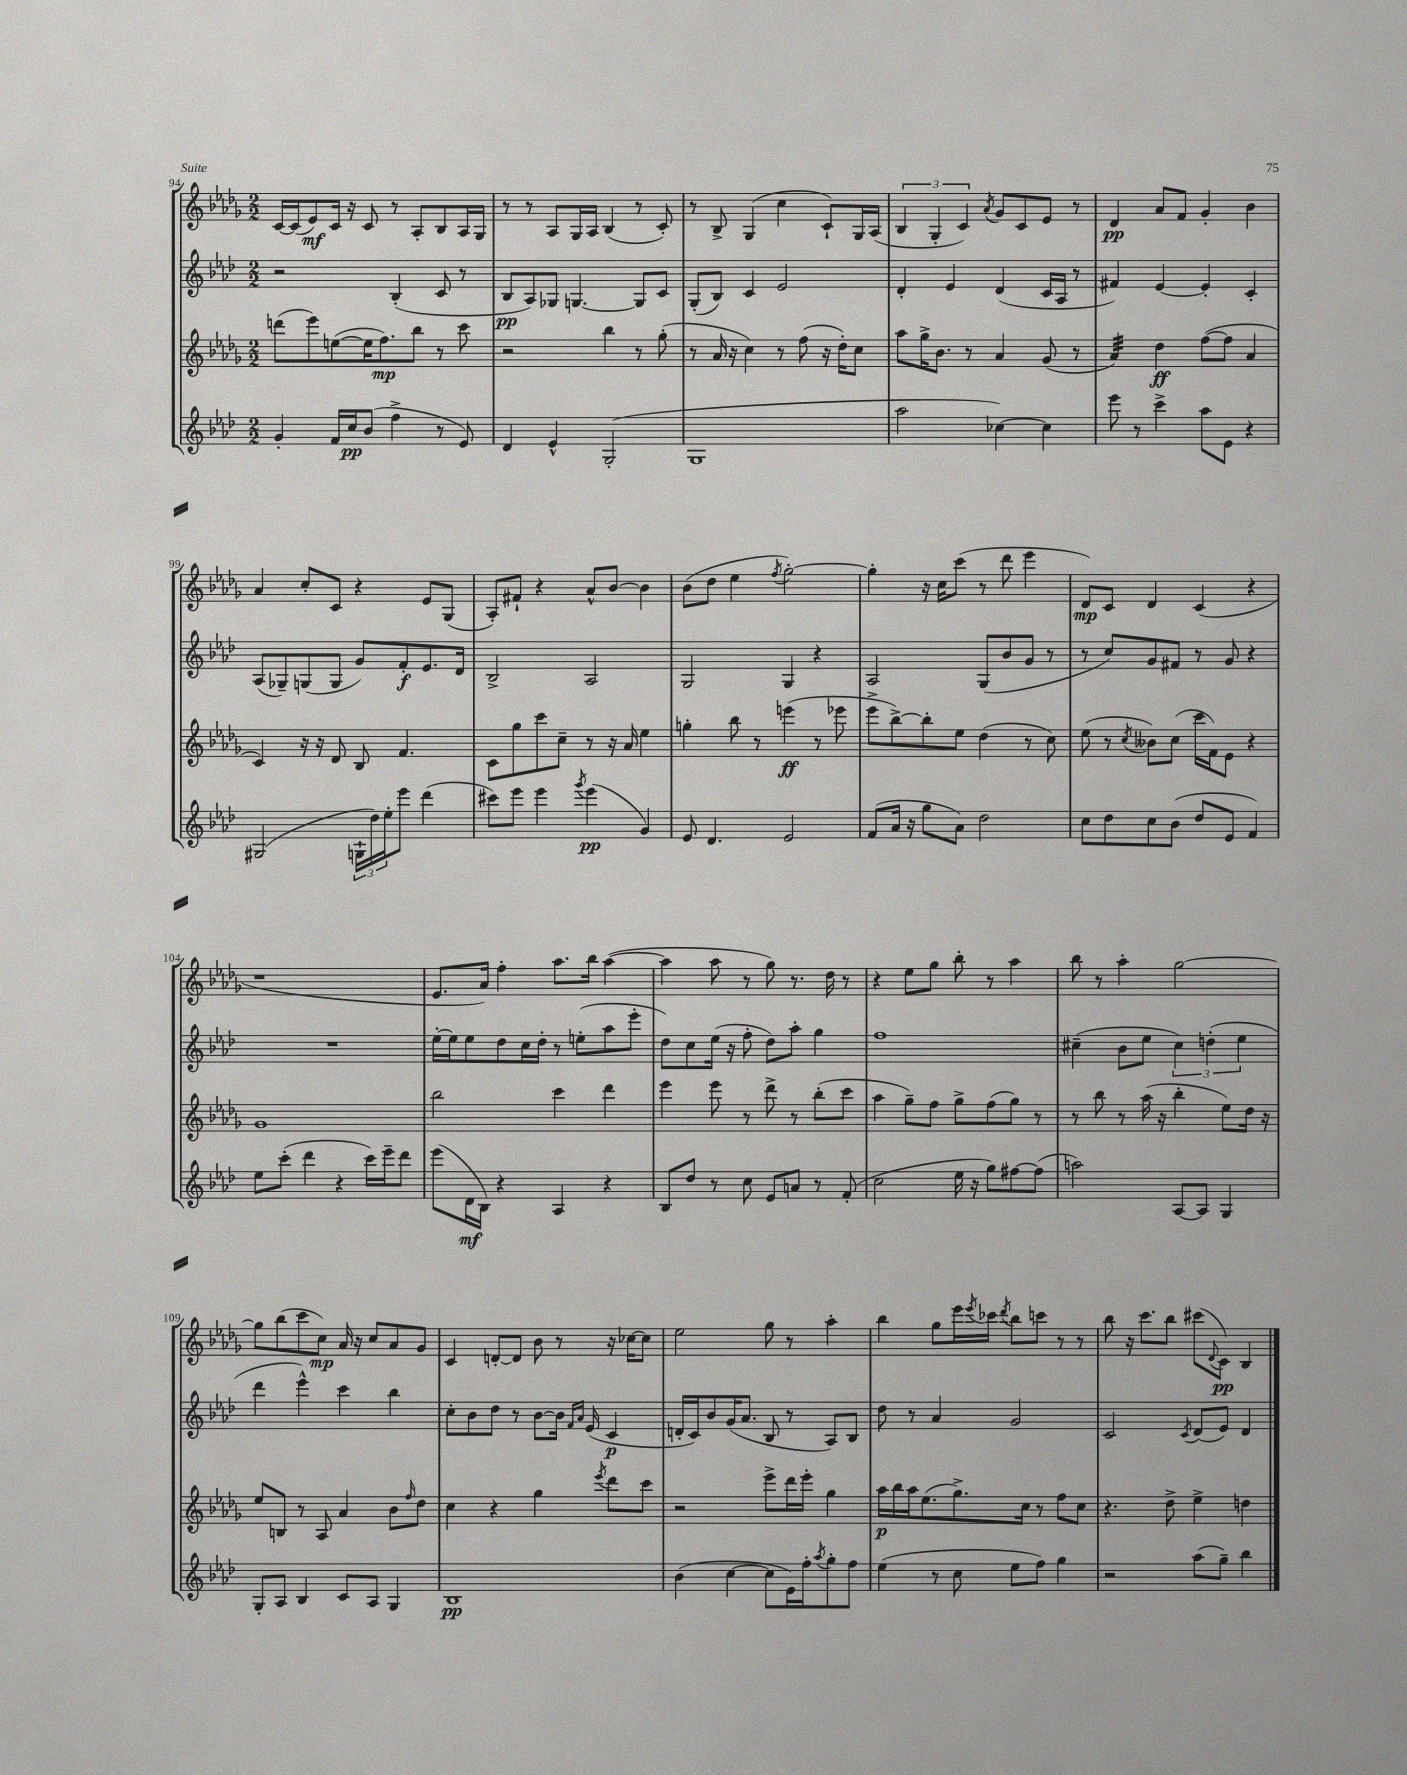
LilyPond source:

<<
\new StaffGroup <<
\new Staff = "s0" {
    \clef treble \key des \major \numericTimeSignature \time 2/2
    c'16~ c'16( ees'8\mf) c'16 r16 c'8 r8 aes8-. bes8 aes16 ges16 |
    r8 r8 aes8 ges16 aes16 bes4( r8 c'8-.) |
    r8 bes8-> ges4( c''4 c'8-!) ges16 aes16( |
    \tuplet 3/2 { bes4 ges4-. c'4) } \acciaccatura { aes'8 } ges'8 c'8 ees'8 r8 |
    des'4\pp aes'8 f'8 ges'4-. bes'4 |
    aes'4 c''8-. c'8 r4 ees'8 ges8( |
    aes8-.) fis'8-! r4 aes'8-^ bes'8~ bes'4 |
    bes'8( des''8 ees''4 \acciaccatura { f''8 } ges''2~-.) |
    ges''4-. r16 c''16 c'''8( r8 des'''8 ees'''4 |
    des'8\mp) c'8 des'4 c'4( r4 |
    r1 |
    ees'8. aes'16) f''4-. aes''8. bes''16 aes''4~( |
    aes''4 aes''8 r8 ges''8) r8. des''16 r8 |
    r4 ees''8 ges''8 bes''8-. r8 aes''4 |
    bes''8 r8 aes''4-. ges''2~ |
    ges''8 bes''8( c'''8 c''8\mp) aes'16 r16 c''8 aes'8 ges'8 |
    c'4 d'8~-. d'8 bes'8 r8 r16 ces''16~ ces''8 |
    ees''2 ges''8 r8 aes''4-. |
    bes''4 ges''8 ees'''16 \acciaccatura { ees'''8 } ces'''16 \acciaccatura { des'''8 } bes''8 c'''8 r8 r8 |
    bes''8 r16 c'''8. bes''8 cis'''8( \appoggiatura { des'8 } c'8\pp) bes4 \bar "|." |
}
\new Staff = "s1" {
    \clef treble \key aes \major \numericTimeSignature \time 2/2
    r2 bes4-.( c'8 r8 |
    bes8\pp aes8) ges8 g4.~ g8 c'8 |
    g8-.( bes8) c'4 ees'2 |
    des'4-. ees'4 des'4( c'16 aes16 r8 |
    fis'4) ees'4~ ees'4-. c'4-. |
    aes8( ges8--) g8( g8 g'8) f'8-.\f ees'8. des'16 |
    bes2-> aes2 |
    g2 g4 r4 |
    aes2 g8( bes'8 g'8 r8 |
    r8 c''8) g'8 fis'8 r8 g'8 r4 |
    R1 |
    ees''16~-. ees''16 ees''8 des''8 c''16 des''16-. r8 e''8-.( aes''8 ees'''8-. |
    des''8) c''8 ees''16( r16 f''8-. des''8) aes''8-. g''4 |
    f''1 |
    cis''4--( bes'8 ees''8 \tuplet 3/2 { cis''4) d''4-.( ees''4 } |
    des'''4 ees'''4-^) c'''4 bes''4 |
    c''8-. bes'8 des''8 r8 bes'8~ bes'16 \grace { f'16 aes'16 } ees'16( c'4\p |
    d'16-. c'16) bes'8 g'16( aes'8. bes8 r8 aes8) bes8 |
    des''8 r8 aes'4 g'2 |
    c'2 \acciaccatura { c'8 } des'8( ees'8) des'4 \bar "|." |
}
\new Staff = "s2" {
    \clef treble \key des \major \numericTimeSignature \time 2/2
    d'''8( ees'''8) e''8~( e''16 f''8.\mp) bes''8 r8 c'''8 |
    r2 bes''4 r8 ges''8-.( |
    r8 aes'16 r16 c''4) r8 f''8( r16 des''16-.) c''8 |
    aes''8 ges''16-> bes'8. r8 aes'4 ges'8( r8 |
    aes'4:32) des''4\ff f''8~( f''8 aes'4 |
    c'4) r16 r16 des'8 bes8 f'4. |
    c'8 ges''8 c'''8 c''8-- r8 r16 aes'16 ees''4 |
    g''4-. bes''8 r8 e'''4\ff( r8 ees'''8 |
    ees'''8-> bes''8~->) bes''8-. ees''8 des''4( r8 c''8) |
    ees''8( r8 \acciaccatura { c''8 } beses'8) c''8( c'''16 f'16) ees'8 r4 |
    ges'1 |
    bes''2 c'''4 des'''4 |
    ees'''4 ees'''8 r8 des'''8-> r8 bes''8-.( c'''8 |
    aes''4 ges''8--) f''8 ges''8-> f''8( ges''8) r8 |
    r8 bes''8 r8 aes''16( r16 bes''4-. ees''8) des''16 r16 |
    ees''8 b8 r8 aes8 aes'4 bes'8 \grace { f''16 } des''8 |
    c''4 r4 ges''4 \acciaccatura { ees'''8 } des'''8 c'''8 |
    r2 ees'''8-> des'''16 ees'''16-. ges''4 |
    aes''16\p bes''16 aes''16 ees''8.( ges''8.->) c''16 r8 f''8 c''8 |
    r4. des''8-> ees''4-> d''4 \bar "|." |
}
\new Staff = "s3" {
    \clef treble \key aes \major \numericTimeSignature \time 2/2
    g'4-. f'16 c''16\pp bes'8( f''4-> r8 ees'8) |
    des'4 ees'4-^ g2-.( |
    g1 |
    aes''2 ces''4~) ces''4 |
    ees'''8 r8 c'''4-> aes''8 ees'8 r4 |
    gis2( \tuplet 3/2 { g16-! des''16) ees''16-. } ees'''8 des'''4( |
    cis'''8) ees'''8 ees'''4 \acciaccatura { g'''8 } ees'''4\pp( g'4) |
    ees'8 des'4. ees'2 |
    f'8( aes'16 r16 g''8 aes'8) des''2 |
    c''8 des''8 c''8 bes'8( des''8 ees'8 f'4) |
    ees''8 c'''8-.( des'''4 r4 c'''16) ees'''16-- des'''8 |
    ees'''8( des'16\mf bes16) r4 aes4 r4 |
    bes8 des''8 r8 c''8 ees'8 a'8 r8 f'8-.( |
    c''2 ees''16 r16 g''8) fis''8~ fis''8( |
    a''2) aes8~ aes8 g4 |
    g8-. aes8 bes4 c'8 aes8 g4 |
    bes1\pp |
    bes'4( c''4~ c''8 ees'16) f''16-. \acciaccatura { aes''8 } g''8-. f''8 |
    ees''4( r8 c''8 ees''8 f''8) g''4 |
    r2 aes''8( g''8--) bes''4 \bar "|." |
}
>>
>>
\layout { \context { \Score currentBarNumber = #94 } }
